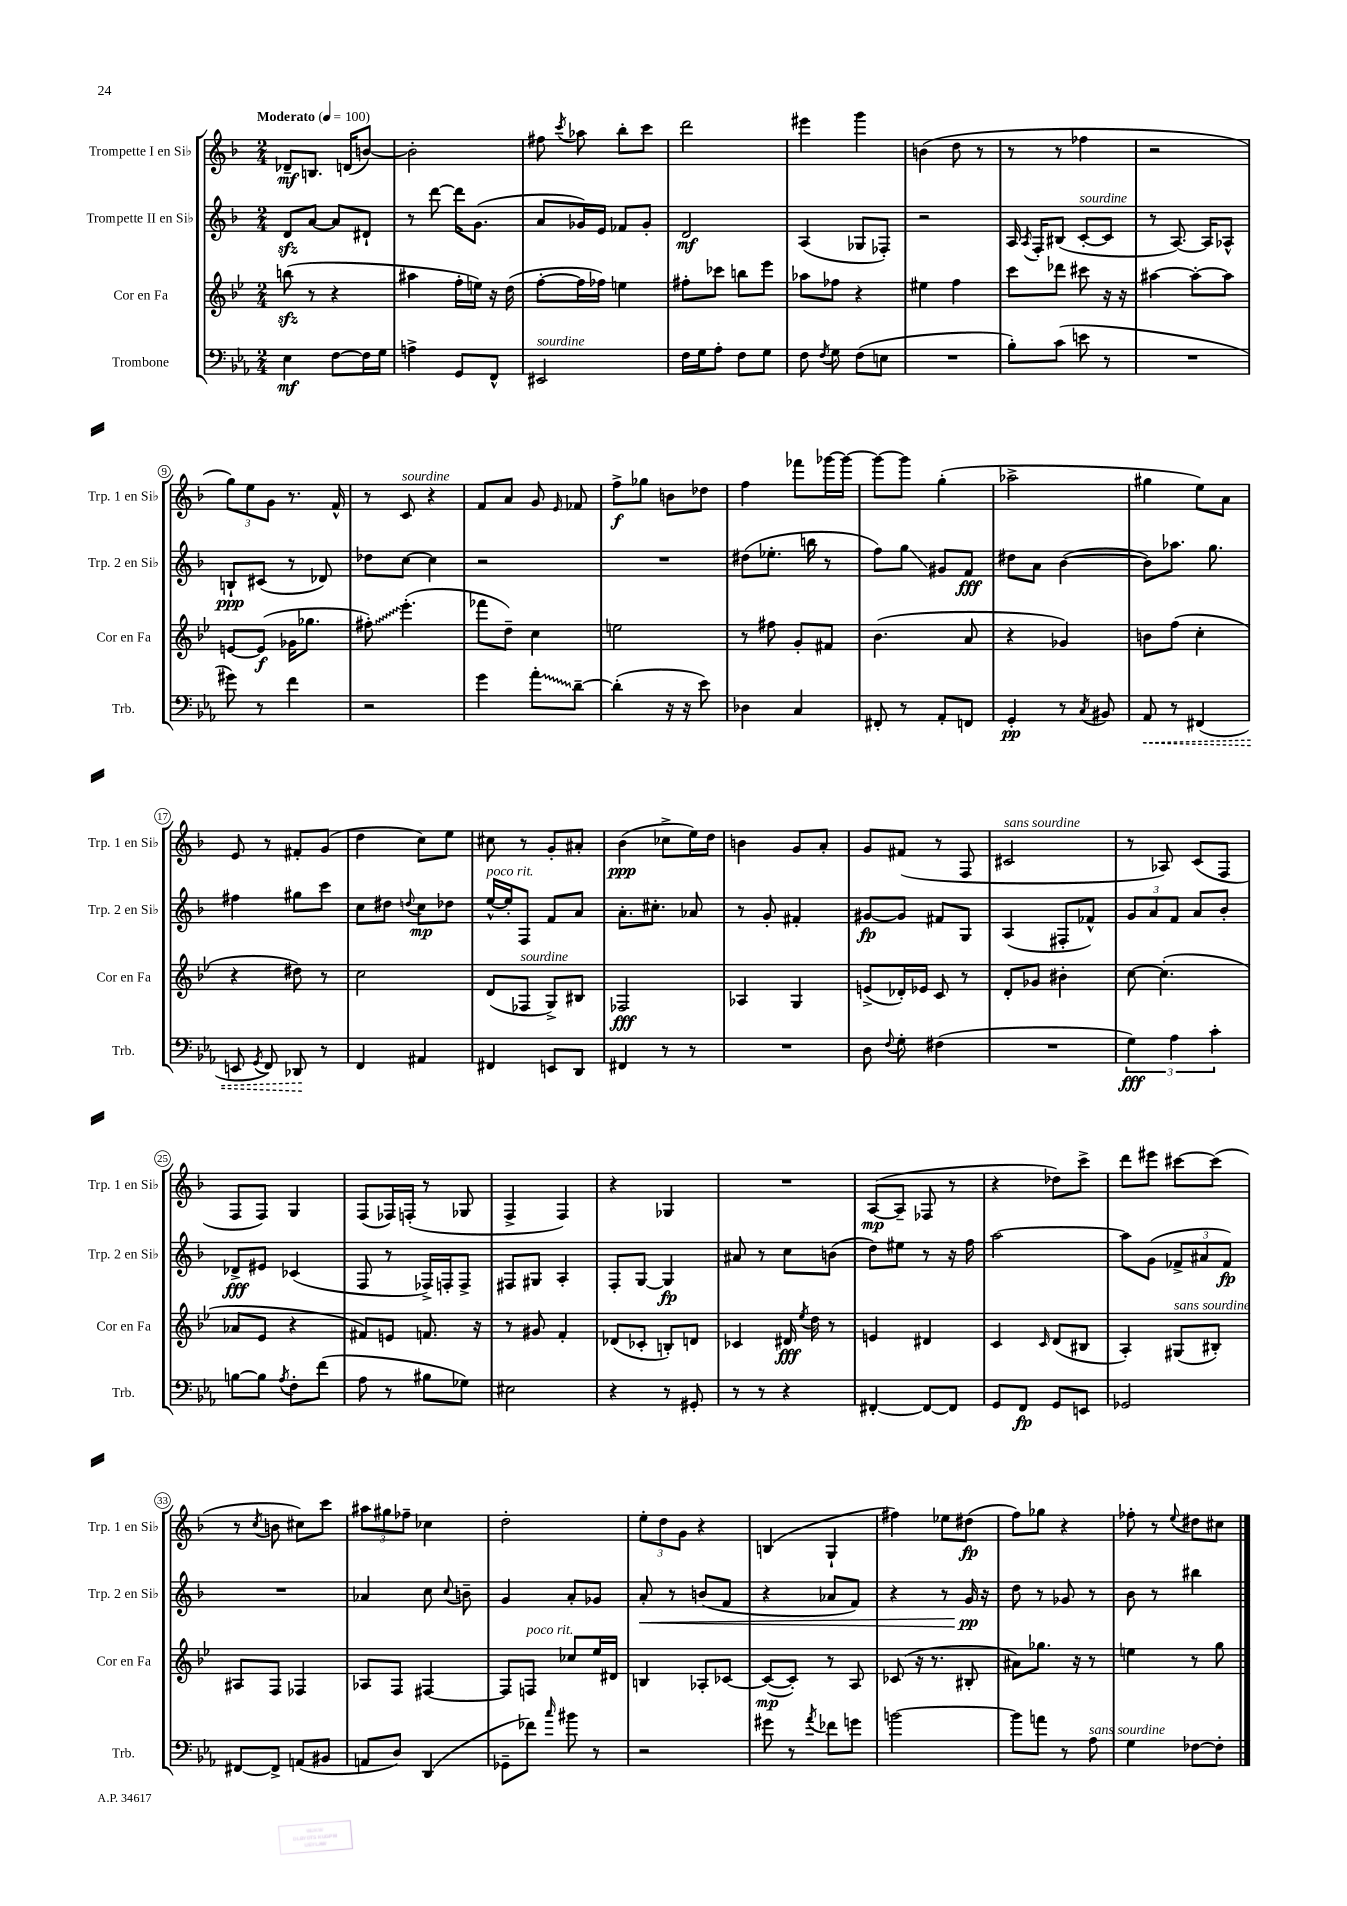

**kern	**kern	**kern	**kern
*staff4	*staff3	*staff2	*staff1
*clefF4	*clefG2	*clefG2	*clefG2
*k[b-e-a-]	*k[b-e-]	*k[b-]	*k[b-]
*M2/4	*M2/4	*M2/4	*M2/4
*MM100	*MM100	*MM100	*MM100
4E-	(8bb	8d	8d-~
.	8r	[8a	8.B
[8F	4r	8a]	.
.	.	.	(16d
16F]	.	8d#`	[8b)
16G	.	.	.
=	=	=	=
4A^	4aa#	8r	2b']
.	.	[8ddd	.
8GG	16ff'	16ddd]	.
.	16ee)	(8.g	.
8FF^^	16r	.	.
.	(16dd	.	.
=	=	=	=
2EE#	[8ff'	8a	8ff#
.	.	.	8qccc
.	16ff]	16g-)	8aa-
.	16ff-)	16e	.
.	4ee	8f-	8bb-'
.	.	8g-'	8ccc
=	=	=	=
16F	8ff#'	2d	2ddd
16G	.	.	.
8A-'	8ccc-	.	.
8F	8bb	.	.
8G	8eee-	.	.
=	=	=	=
8F	8aa-	(4A	4eee#
8qF	.	.	.
8G	8ff-	.	.
(8F	4r	8G-	4ggg
8E	.	8F-')	.
=	=	=	=
2r	4ee#	2r	(4b
.	4ff	.	8dd
.	.	.	8r
=	=	=	=
8B-')	8ccc	16A	8r
.	.	8qA	.
.	.	16F'	.
(8c	8ddd-	(8B#	8r
8e	8ccc#	[8c'	4ff-
8r	16r	8c]	.
.	16r	.	.
=	=	=	=
2r	[4aa#	8r	2r
.	.	[8.A)	.
.	8aa#'_	.	.
.	.	16A]	.
.	8aa#]	8A-^^	.
=	=	=	=
8g#)	[8e	8B`	12gg)
.	.	.	12ee
8r	(8e]	(8c#	.
.	.	.	12g
4f	16g-	8r	8.r
.	8.gg-	.	.
.	.	8d-)	.
.	.	.	16f^^
=	=	=	=
2r	8ff#')	8dd-	8r
.	(4.eee-'	[8cc	8c
.	.	4cc]	4r
=	=	=	=
4g	8fff-	2r	8f
.	8dd~)	.	8a
8a-'	4cc	.	8g
.	.	.	16qqe
[8d~	.	.	8f-
=	=	=	=
(4d']	2ee	2r	8ff^
.	.	.	8gg-
16r	.	.	8b
16r	.	.	.
8e-)	.	.	8dd-
=	=	=	=
4D-	8r	(8dd#	4ff
.	8ff#	8.ee-'	.
4C	8g'	.	8fff-
.	.	16bb	.
.	8f#	8r	[16ggg-
.	.	.	16ggg-_
=	=	=	=
8FF#'	(4.b-	8ff)	8ggg-_
8r	.	8gg	8ggg-]
8AA-'	.	8g#	(4gg'
8FF	8a	8f	.
=	=	=	=
4GG'	4r	8dd#	2aa-^
.	.	8a	.
8r	4g-)	([4b-	.
8qC	.	.	.
8BB#	.	.	.
=	=	=	=
8AA-	8b	8b-])	4gg#
8r	(8ff	8.aa-	.
(4FF#	4cc'	.	8ee)
.	.	8.gg	.
.	.	.	8a
=	=	=	=
8EE	4r	4ff#	8e
8qGG	.	.	.
8FF)	.	.	8r
8DD-	8dd#)	8gg#	8f#'
8r	8r	8ccc	(8g
=	=	=	=
4FF	2cc	8cc	4dd
.	.	8dd#	.
.	.	8qqdd	.
4AA#	.	8cc	8cc)
.	.	8dd-	8ee
=	=	=	=
4FF#	(8d	[16ee^^	8cc#
.	.	16ee']	.
.	8F-	8F	8r
8EE	8G^)	8f	8g'
8DD	8B#	8a	8a#'
=	=	=	=
4FF#	2F-	8.a'	(4b-
.	.	8.cc#'	.
8r	.	.	8cc-^
8r	.	8a-	16ee)
.	.	.	16dd
=	=	=	=
2r	4A-	8r	4b
.	.	8g'	.
.	4G	4f#'	8g
.	.	.	8a'
=	=	=	=
8D	(8e^	[8g#	8g
8qqF	.	.	.
8G'	16d-')	8g#]	(8f#
.	16e-	.	.
(4F#	8c	8f#	8r
.	8r	8G	8F
=	=	=	=
2r	8d'	(4A	2c#
.	8g-	.	.
.	4b#'	8F#'	.
.	.	8f-^^)	.
=	=	=	=
6G)	[8cc	12g	8r
.	.	12a	.
.	(4.cc']	.	8A-)
6A-	.	12f	.
.	.	8a	(8c
6c'	.	.	.
.	.	8b-'	8F
=	=	=	=
[8B	8a-	8d-^	8F
8B]	8e-	8e#	8F)
8qA-	.	.	.
8F'	4r	(4c-	4G
(8f	.	.	.
=	=	=	=
8A-	8f#)	8F	(8F
8r	8e	8r	16F-)
.	.	.	(16F'
8B#	8.f	16F-^)	8r
.	.	16F'	.
8G-)	.	8F^	8G-
.	16r	.	.
=	=	=	=
2E#	8r	8F#	4F^
.	8g#	8G#	.
.	4f'	4A'	4F)
=	=	=	=
4r	(8d-	8F'	4r
.	8c-'	[8G	.
8r	8B')	4G]	4G-
8GG#'	8d	.	.
=	=	=	=
8r	4c-	8a#	2r
8r	.	8r	.
4r	16d#	8cc	.
.	8qee-	.	.
.	16dd	.	.
.	8r	(8b	.
=	=	=	=
[4FF#'	4e	8dd)	([8A
.	.	8ee#	8A~]
8FF#_	4d#	8r	8F-
8FF#]	.	16r	8r
.	.	16ff	.
=	=	=	=
8GG	4c	[2aa	4r
8FF	.	.	.
.	16qqc	.	.
8GG	(8d	.	8dd-)
8EE	8B#	.	8ccc^
=	=	=	=
2GG-	4A')	8aa]	8ddd
.	.	(8g	8eee#
.	(8G#	12f-^	[8ccc#
.	.	12a#	.
.	8B#')	.	(8ccc#]
.	.	12f-)	.
=	=	=	=
[8FF#	8A#	2r	8r
.	.	.	8qcc
8FF#^]	8F	.	8b
(8AA	4F-	.	8cc#)
8BB#	.	.	8ccc
=	=	=	=
8AA	8A-	4a-	12aa#
.	.	.	12gg#
8D)	8F	.	.
.	.	.	12ff-~
(4DD	[4F#	8cc	4cc-
.	.	8qqcc	.
.	.	8b~	.
=	=	=	=
8GG-~	8F#]	4g	2dd'
8f-)	8F	.	.
16qqcc	.	.	.
8b#	8cc-	8a'	.
8r	16ee-	8g-	.
.	16d#	.	.
=	=	=	=
2r	4B	8a'	12ee'
.	.	.	12dd
.	.	8r	.
.	.	.	12g
.	8A-'	(8b	4r
.	[8c-	8f	.
=	=	=	=
8g#	(8c-_	4r	(4B
8r	8c-'])	.	.
8qa-	.	.	.
8f-	8r	8a-	4G`
8g	8A	8f)	.
=	=	=	=
[2b	(8c-	4r	4ff#)
.	16r	.	.
.	8.r	.	.
.	.	8r	8ee-
.	8B#'	16g	(8dd#
.	.	16r	.
=	=	=	=
8b]	8a#)	8dd	8ff)
8a	8.gg-	8r	8gg-
8r	.	8g-	4r
.	16r	.	.
8A-	8r	8r	.
=	=	=	=
4G	4ee	8b-	8ff-'
.	.	8r	8r
.	.	.	8qqee
[8F-	8r	4bb#	8dd#
8F-']	8gg	.	8cc#
==	==	==	==
*-	*-	*-	*-
